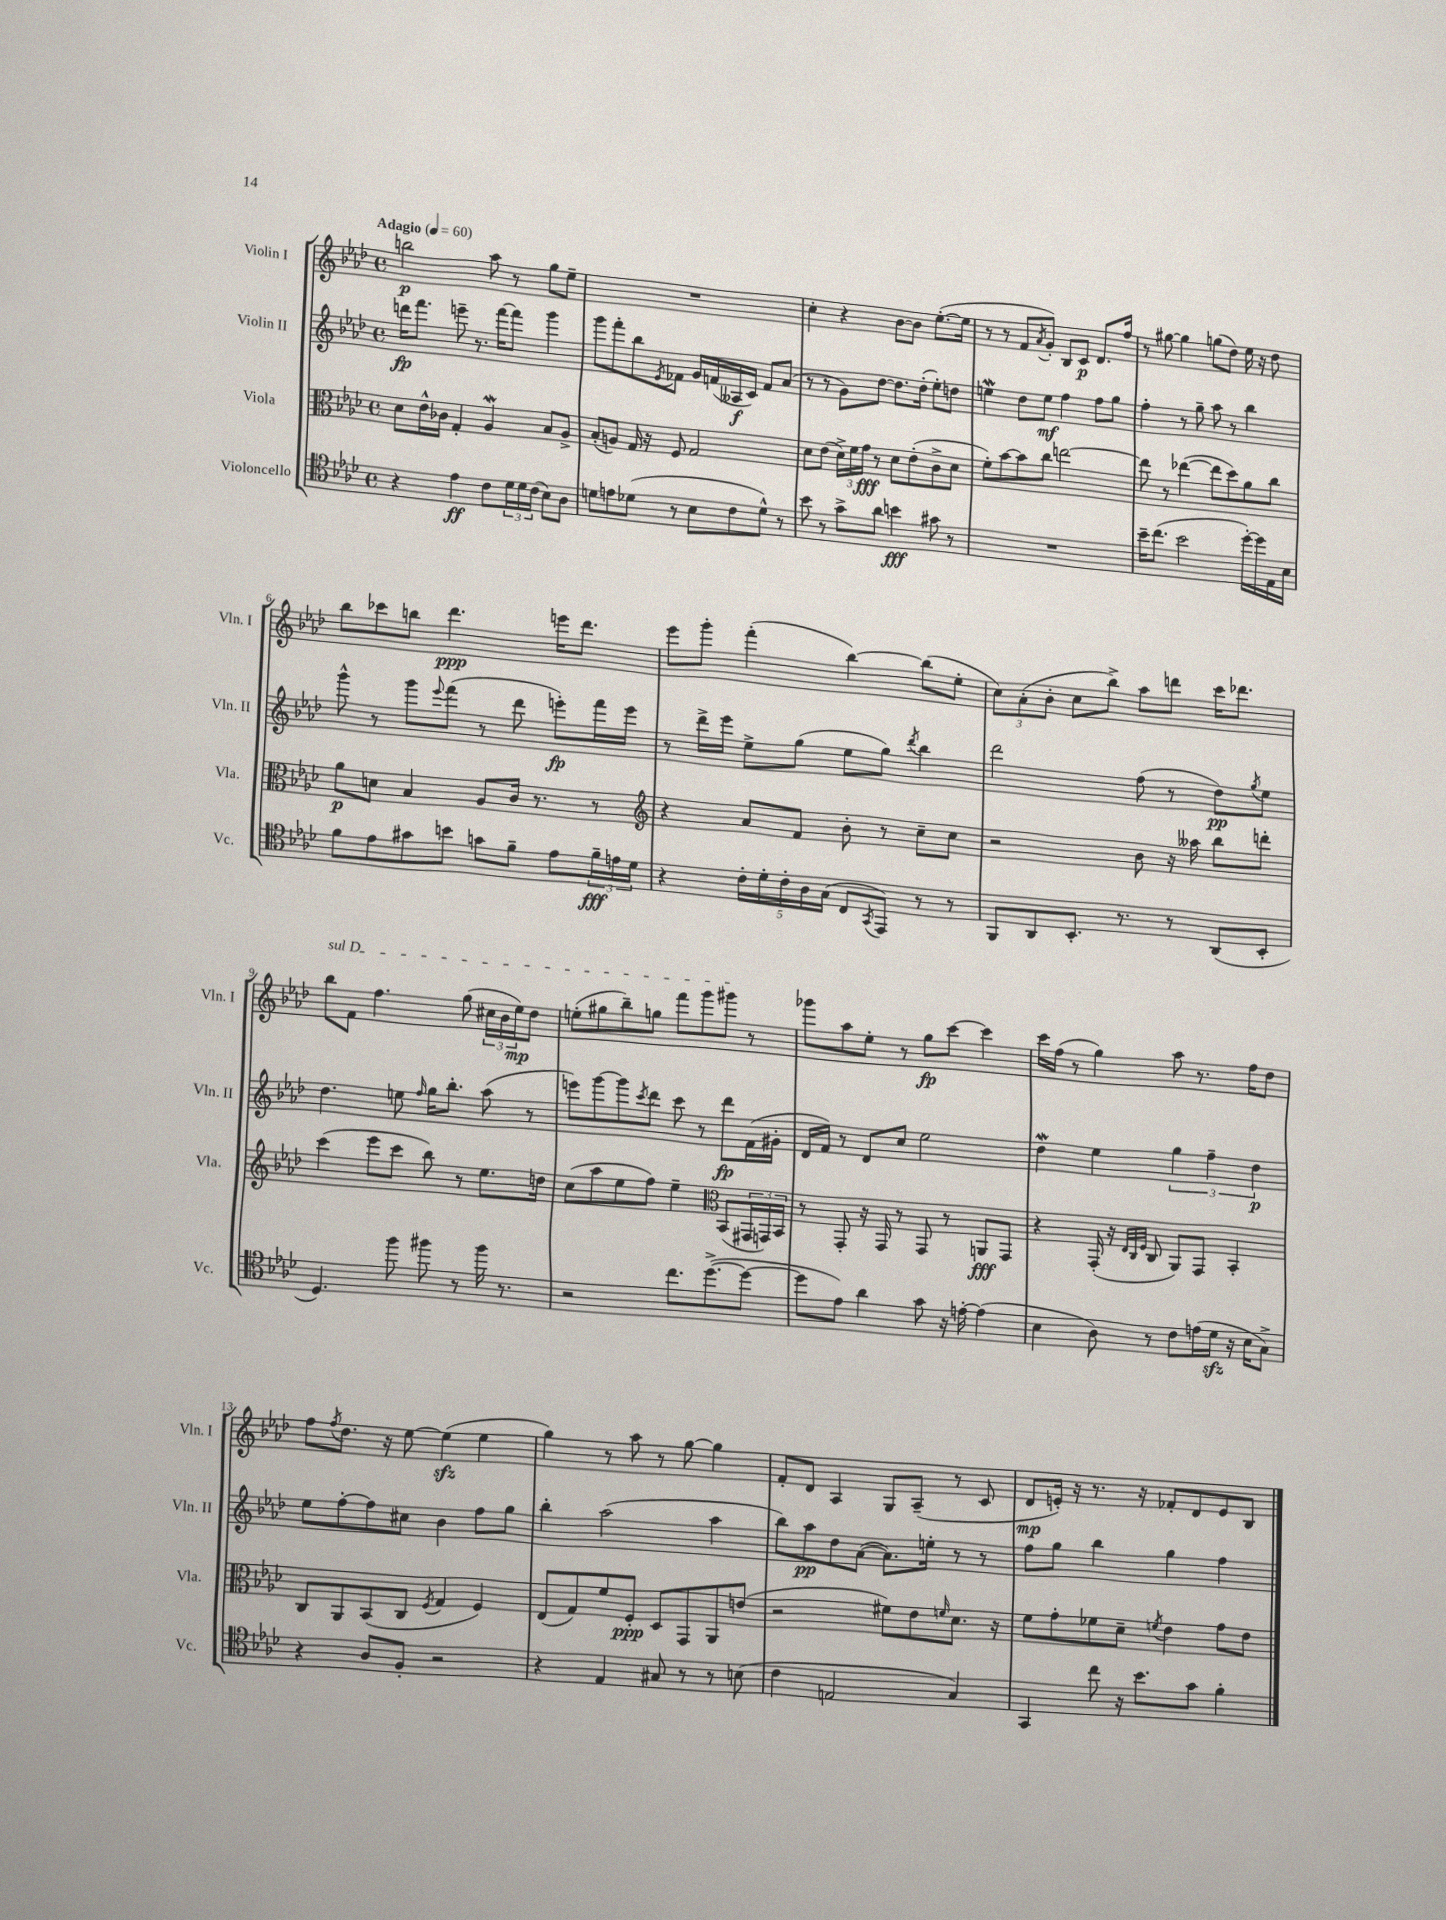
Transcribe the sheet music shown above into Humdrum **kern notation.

**kern	**kern	**kern	**kern
*staff4	*staff3	*staff2	*staff1
*clefC4	*clefC3	*clefG2	*clefG2
*k[b-e-a-d-]	*k[b-e-a-d-]	*k[b-e-a-d-]	*k[b-e-a-d-]
*M4/4	*M4/4	*M4/4	*M4/4
*met(c)	*met(c)	*met(c)	*met(c)
*MM60	*MM60	*MM60	*MM60
4r	8d-\L	16ddd\LK	2bb\
.	.	8.fff\J	.
.	16e-^^\L	.	.
.	16c-\JJ	.	.
4e-\	4G'/	8eee~\	.
.	.	8.r	.
8c\L	4A-/	.	8aa-\
.	.	[16fff\LK	.
24d-\L	.	8fff\]J	8r
24d-\	.	.	.
(24c\JJ	.	.	.
8B-\L)	8B-/L	4ggg\	8gg\L
8A-\J	8A-^/J	.	8ee-~\J
=	=	=	=
8d\L	(8B-'/L	8ggg\L	1r
8e\	8A/J)	8fff'\	.
(8d-\J	16G/	8bb-\	.
.	16r	.	.
.	.	8qe-/	.
8r	8F/	8f-\J	.
8B-\L	2G/	16g/LL	.
.	.	(16f/	.
8c\	.	16A--/	.
.	.	16c/JJ)	.
8d-^^\J)	.	8f/L	.
8r	.	(8a-/J	.
=	=	=	=
8b-\	8d-\L	8r	4cc'\
8r	(8e-\J	8r	.
8g^\L	24d-^\LL)	8g\L)	4r
.	24f\	.	.
.	24g\JJ	.	.
8a-\J	8r	[8dd-\J	.
4b\	8d-\L	8.dd-\]L	[8b-\L
.	(8e-'\	.	8b-\]J
.	.	(16dd-'\Jk	.
8g#\	8c^\	8ee-'\L)	([8.ee-'\L
8r	8d-\J	8dd\J	.
.	.	.	16ee-\]Jk
=	=	=	=
1r	8f'\L)	4ee\	8r
.	[8b-\	.	8r
.	8b-\]	8dd-\L	8f/L
.	.	.	8qa-/
.	8cc\J	8ee\J	8g'/J)
.	[2ee\	4ff\	8B-/L
.	.	.	8c/J
.	.	8ff\L	8.d-/L
.	.	8gg\J	.
.	.	.	16ff/Jk
=	=	=	=
16b-~\LK	8ee\]	4ff'\	8r
(8.cc\J	.	.	.
.	8r	.	[8gg#\
2b-\	([4ee-\	8r	4gg#\]
.	.	8gg~\	.
.	8ee-\]L	8aa-\	(8gg\L
.	8dd-\)	8r	8dd-\J)
[16dd-'\LL)	8a-\	4bb-\	16ee-\
16dd-\]	.	.	16r
16E-\	8cc\J	.	8dd-\
16B-\JJ	.	.	.
=	=	=	=
8f\L	8a-\L	8ggg^^\	8bb-\L
8e-\	8d\J	8r	8ccc-\
8g#\	4B-/	8ggg\L	8bb\J
.	.	8qqeee-/	.
8b\J	.	(8fff\J	4.ddd-\
8g\L	8A-/L	8r	.
8f~\J	16c/Jk	8ddd-\	.
.	8.r	.	.
8e-\L	.	8eee'\L)	16eee\LK
.	.	.	8.ddd-\J
24f~\L	8r	16fff\L	.
24e\	.	.	.
.	.	16eee\JJ	.
24d-\JJ	.	.	.
=	=	=	=
*	*clefG2	*	*
4r	4r	8r	8eee-\L
.	.	16ddd-^\LL	8ggg'\J
.	.	16eee-\JJ	.
20c'\LL	8a-/L	8ee-^\L	(4fff'\
20d-'\	.	.	.
20c'\	.	.	.
.	8f/J	(8gg\J	.
20A-\	.	.	.
(20G\JJ	.	.	.
8C/L	8b-'\	8ee-\L	[4bb-\)
8qGG/	.	.	.
8EE-/J)	8r	8gg\J)	.
.	.	8qddd-/	.
8r	8cc~\L	4bb-\	(8bb-\]L
8r	8cc\J	.	8ee-'\J
=	=	=	=
8FF/L	2r	2ddd-\	12cc\L)
.	.	.	(12a-'\
8AA-/	.	.	.
.	.	.	12b-'\J
8.BB-'/J	.	.	8cc\L
.	.	.	8bb-^\J)
8.r	.	.	.
.	8b-\	(8ff\	8aa-\L
8r	16r	8r	8ddd\J
.	16aa--\	.	.
(8AA-/L	8bb-\L	8dd-\L)	16ccc\LK
.	.	.	8.ddd-\J
.	.	8qgg/	.
8BB-'/J	8ddd'\J	8ee-\J	.
=	=	=	=
4.D-/)	(4ccc\	4.dd-\	8bb-\L
.	.	.	8f\J
.	8eee-\L	.	4.ff\
8ff\	8ccc\J	8ee\	.
.	.	16qqff/	.
8ff#\	8bb-\)	16gg\LK	.
.	.	8.bb-'\J	.
8r	8r	.	(8gg\
16ff#\	8.ee-\L	(8aa-\	24cc#\LL
.	.	.	24b-\
8.r	.	.	.
.	.	.	24ee-\J)
.	.	8r	8dd-\J
.	16dd\Jk	.	.
=	=	=	=
2r	(8cc\L	8eee\L)	(8ee'\L
.	8aa-\	[8ggg\	8gg#\
.	8ee-\	8ggg\]	8bb-~\)
.	.	8qccc/	.
.	8ff\J)	8ddd-\J	8gg\J
8.cc\L	4ee-~\	8ccc\	8fff\L
.	.	8r	8ggg\
([8.dd-^\	.	.	.
*	*clefC3	*	*
.	(8BB-/L	8ddd-\L	8ggg#\J
8dd-\_J	24GG#/L	(16f\L	8r
.	24GG/)	.	.
.	.	16g#'\JJ	.
.	24BB-/JJ	.	.
=	=	=	=
8dd-\]L	8r	16d-/LL	8ggg-\L
.	.	16f/JJ)	.
8e-\J)	8GG'/	8r	8aa-\
4a-\	16r	8d-/L	8ee-'\J
.	16GG/	.	.
.	8r	8cc/J	8r
8g\	8GG/	2ee-\	8gg\L
16r	8r	.	[8ccc\J
[16e'\	.	.	.
(4e\]	8AA/L	.	4ccc\]
.	8GG/J	.	.
=	=	=	=
4B-\	4r	4dd-\	16ccc\LL
.	.	.	(16ff\JJ
.	.	.	8r
8A-\)	(16GG'/	4ee-\	4gg\)
.	16r	.	.
.	32qqE-/LLL	.	.
.	32qqC/	.	.
.	32qqF/JJJ	.	.
8r	8C/	.	.
8c\L	8AA-/L)	6gg\	8aa-\
(16e\L	8GG/J	.	8.r
.	.	6ff~\	.
16d-\JJ	.	.	.
16r	4BB-'/	.	.
16B-\LK	.	.	16ff\LK
.	.	6dd-\	.
8G^\J)	.	.	8dd-\J
=	=	=	=
4r	8C/L	8ee-\L	8ff\L
.	.	.	8qff/
.	8AA-/	[8ff'\	8.dd-\J
8A-/L	(8BB-/	8ff\]	.
.	.	.	16r
8F'/J	8C/J	8cc#\J	[8ee-\
.	8qF/	.	.
2r	4G/	4b-\	(4ee-\]
.	4F/)	8ff\L	4ee-\
.	.	8gg\J	.
=	=	=	=
4r	(8E-/L	4bb-'\	4gg\)
.	8G/)	.	.
4E-/	8f/	(2aa-\	8r
.	8F'/J	.	8aa-\
8G#/	8D-/L	.	8r
8r	8GG/	.	[8gg\
8r	8AA-/	4aa-\	4gg\]
(8B\	(8e/J	.	.
=	=	=	=
4c\	2r	8bb-\L)	8f'/L
.	.	8aa-\	8d-/J
2E/	.	8dd-\	4A-/
.	.	([8a-\J	.
.	8f#\L)	8.a-\]L)	8G/L
.	8e-\	.	(8A-~/J
.	.	16ee'\Jk	.
.	16qqf/	.	.
4G/)	8.d-\J	8r	8r
.	.	8r	8c/
.	16r	.	.
=	=	=	=
4GG/	8f\L	8ff\L	8d-/L
.	8g'\	8gg\J	16e'/Jk)
.	.	.	16r
8cc\	8f-\	4bb-\	8.r
16r	8d-~\J	.	.
8.b-\L	.	.	16r
.	8qf/	.	.
.	4e-\	4gg\	8f-'/L
8g\J	.	.	8d-/
4f'\	8g\L	4ff\	8e/
.	8e-\J	.	8B-/J
==	==	==	==
*-	*-	*-	*-
